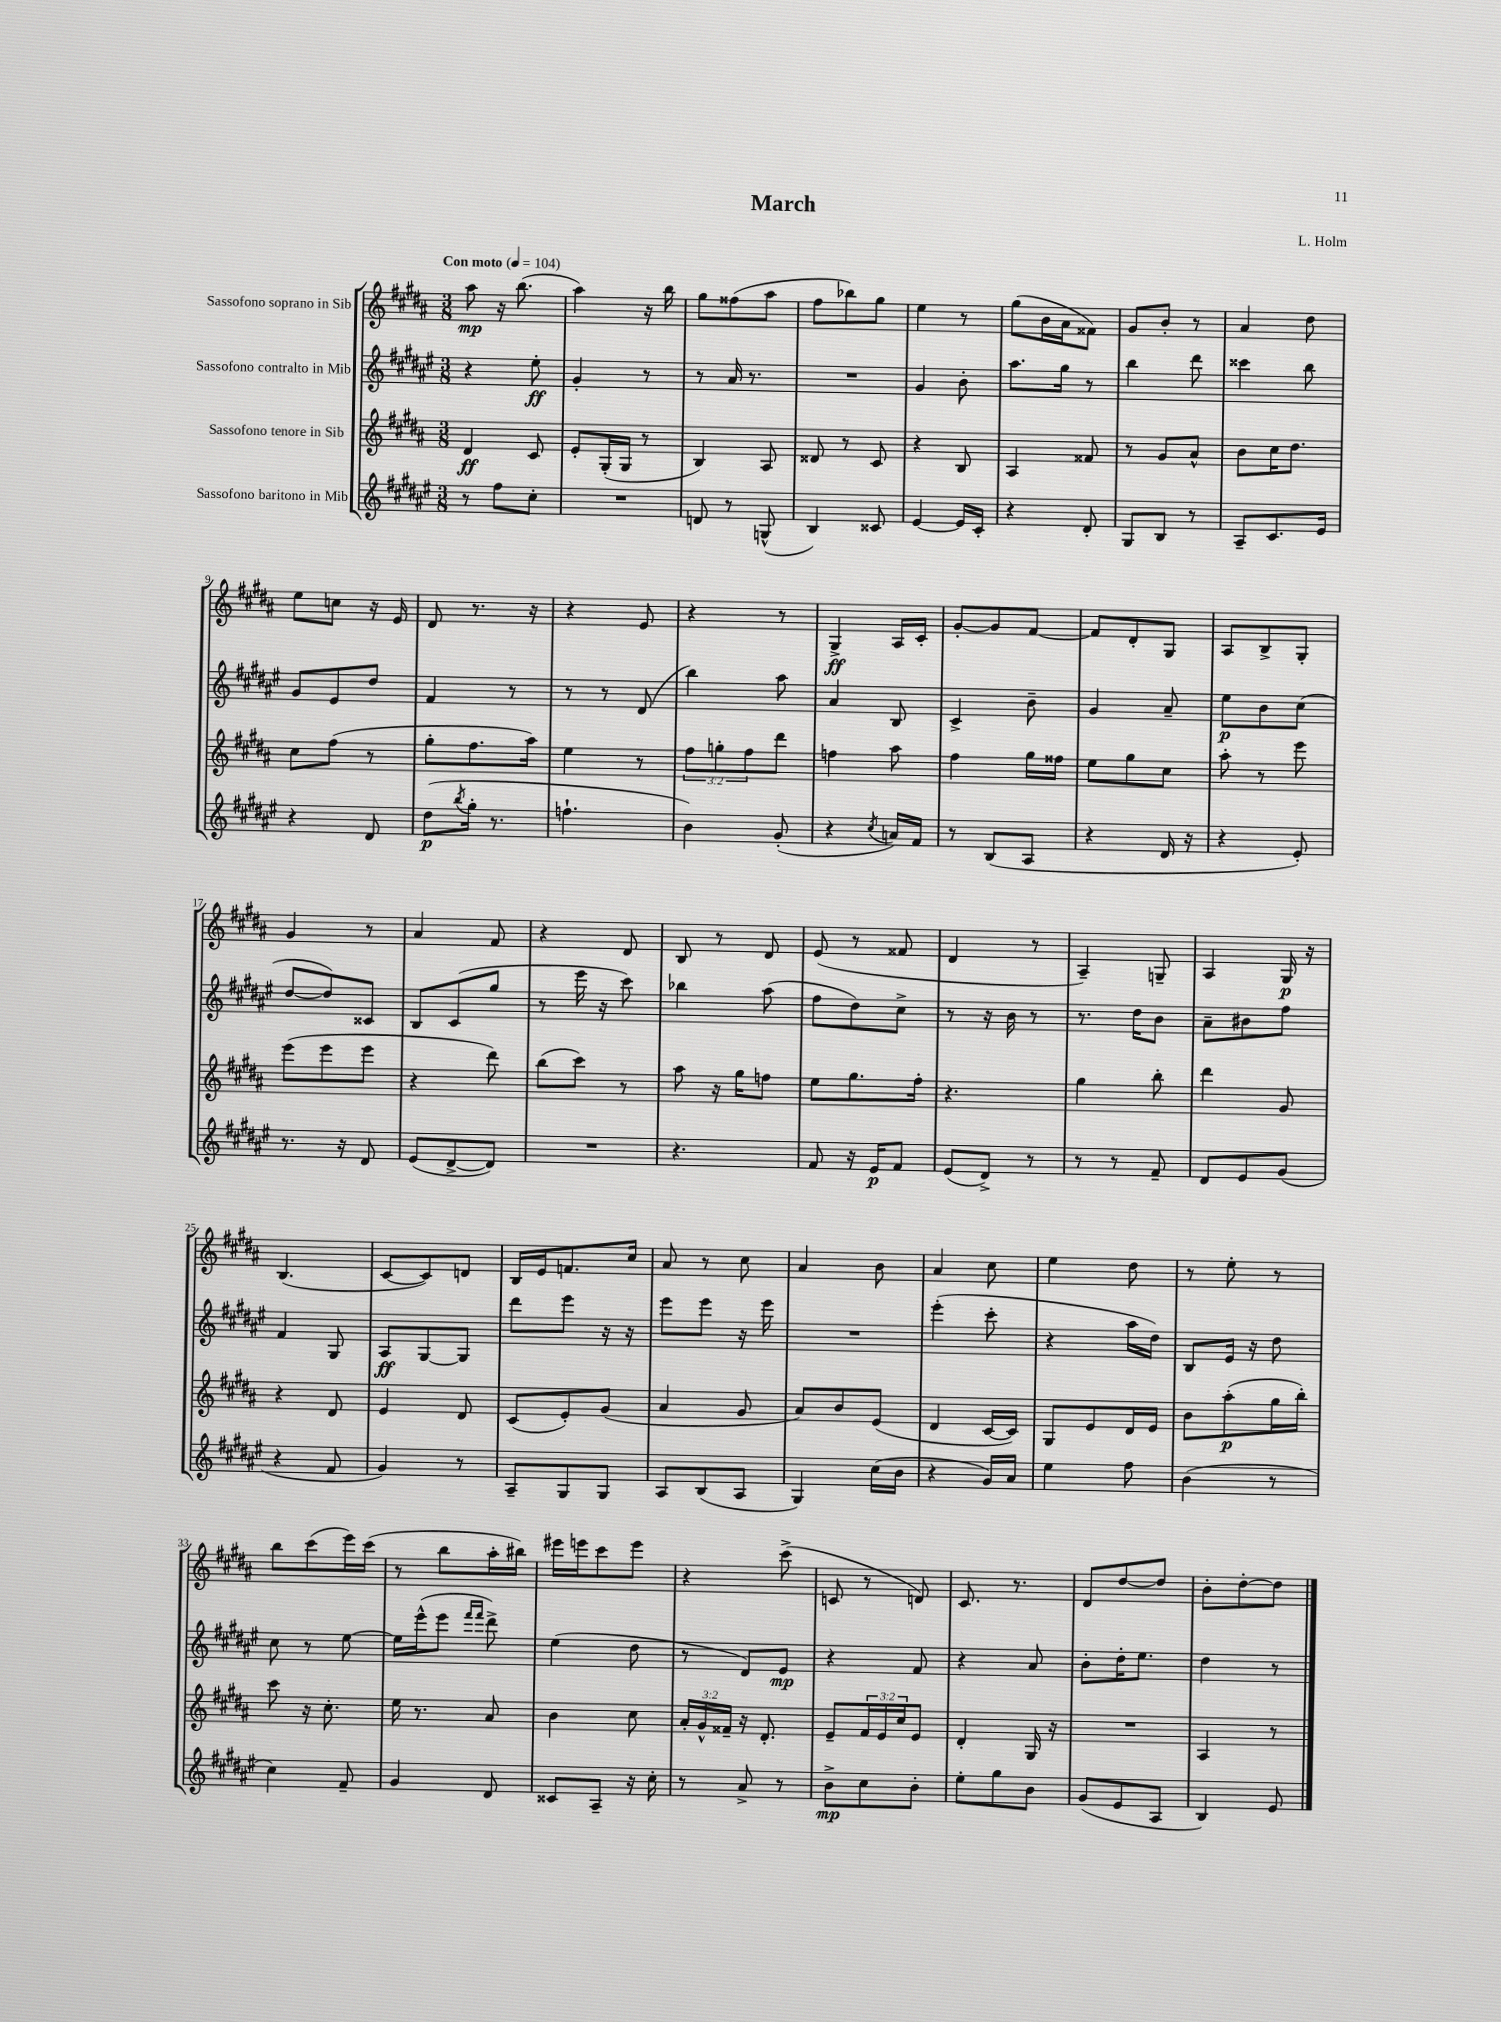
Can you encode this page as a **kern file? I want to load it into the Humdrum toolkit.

**kern	**kern	**kern	**kern
*staff4	*staff3	*staff2	*staff1
*clefG2	*clefG2	*clefG2	*clefG2
*k[f#c#g#d#a#e#]	*k[f#c#g#d#a#]	*k[f#c#g#d#a#e#]	*k[f#c#g#d#a#]
*M3/8	*M3/8	*M3/8	*M3/8
*MM104	*MM104	*MM104	*MM104
8r	4d#/	4r	8aa#\
8ff#\L	.	.	16r
.	.	.	(8.bb\
8cc#'\J	8c#/	8ee#'\	.
=	=	=	=
4.r	8e'/L	4g#'/	4aa#\)
.	(16G#'/L	.	.
.	16G#/JJ	.	.
.	8r	8r	16r
.	.	.	16bb\
=	=	=	=
8d/	4B/)	8r	8gg#\L
8r	.	16a#/	(8ff##\
.	.	8.r	.
(8G^^/	8A#/	.	8aa#\J
=	=	=	=
4B/)	8d##/	4.r	8ff#\L
.	8r	.	8bb-\)
8c##/	8c#/	.	8gg#\J
=	=	=	=
[4e#/	4r	4g#/	4ee\
16e#/]LL	8B/	8b'\	8r
16c#'/JJ	.	.	.
=	=	=	=
4r	4A#/	8.aa#\L	(8gg#\L
.	.	.	16b\L
.	.	16gg#\Jk	16a#\J
8d#'/	8f##/	8r	8f##\J)
=	=	=	=
8G#/L	8r	4bb\	8g#/L
8B/J	8g#/L	.	8b'/J
8r	8a#^^/J	8ddd#\	8r
=	=	=	=
8A#~/L	8b\L	4ccc##\	4a#/
8.c#/	16cc#\K	.	.
.	8.dd#\J	.	.
.	.	8bb\	8dd#\
16e#/Jk	.	.	.
=	=	=	=
4r	8cc#\L	8g#/L	8ee\L
.	(8ff#\J	8e#/	8cc\J
8d#/	8r	8dd#/J	16r
.	.	.	16e/
=	=	=	=
(8dd#\L	8gg#'\L	4f#/	8d#/
8qbb/	.	.	.
16gg#'\Jk	8.ff#\	.	8.r
8.r	.	.	.
.	.	8r	.
.	16aa#\Jk)	.	16r
=	=	=	=
4.ff`\	4ee\	8r	4r
.	.	8r	.
.	8r	(8d#/	8e/
=	=	=	=
4b\)	12ff#\L	4bb\)	4r
.	12gg'\	.	.
.	12ff#\	.	.
(8g#'/	8ddd#\J	8aa#\	8r
=	=	=	=
4r	4ff\	4a#/	4G#^/
8qcc#/	.	.	.
16a/LL)	8aa#\	8B/	16A#/LL
16f#/JJ	.	.	16c#'/JJ
=	=	=	=
8r	4ff#\	4c#^/	[8g#'/L
(8B/L	.	.	8g#/]
8A#/J	16gg#\LL	8b~\	[8f#/J
.	16ff##\JJ	.	.
=	=	=	=
4r	8ee\L	4g#/	8f#/]L
.	8gg#\	.	8d#'/
16d#/	8cc#\J	8a#~/	8G#/J
16r	.	.	.
=	=	=	=
4r	8aa#'\	8ee#\L	8A#/L
.	8r	8b\	8B^/
8e#'/)	8eee\	(8cc#\J	8G#'/J
=	=	=	=
8.r	(8eee\L	[8dd#/L	4g#/
.	8eee\	8dd#/])	.
16r	.	.	.
8d#/	8eee\J	8c##/J	8r
=	=	=	=
(8e#/L	4r	8B/L	4a#/
[8d#^/	.	(8c#/	.
8d#/]J)	8ddd#\)	8gg#/J	8f#/
=	=	=	=
4.r	(8bb\L	8r	4r
.	8ccc#\J)	16eee#\	.
.	.	16r	.
.	8r	8ccc#\)	8d#/
=	=	=	=
4.r	8aa#\	4bb-\	8B/
.	16r	.	8r
.	16gg#\LK	.	.
.	8ff\J	(8aa#\	8d#/
=	=	=	=
8f#/	8ee\L	8ff#\L	(8e/
16r	8.gg#\	8dd#\)	8r
16e#/LK	.	.	.
8f#/J	.	8cc#^\J	8f##/
.	16ff#'\Jk	.	.
=	=	=	=
(8e#/L	4.r	8r	4d#/
8d#^/J)	.	16r	.
.	.	16b\	.
8r	.	8r	8r
=	=	=	=
8r	4gg#\	8.r	4A#~/)
8r	.	.	.
.	.	16dd#\LK	.
8f#~/	8bb'\	8b\J	8G~/
=	=	=	=
8d#/L	4ddd#\	8a#~\L	4A#/
8e#/	.	8b#\	.
(8g#/J	8g#/	8ff#\J	16G#/
.	.	.	16r
=	=	=	=
4r	4r	4f#/	(4.B/
8f#/	8d#/	8G#/	.
=	=	=	=
4g#/)	4e/	8A#/L	[8c#/L
.	.	[8G#/	8c#/])
8r	8d#/	8G#/]J	8d/J
=	=	=	=
8A#~/L	(8c#/L	8ddd#\L	16B/LL
.	.	.	16e/J
8G#/	8e'/)	8eee#\J	8.f/
8G#/J	(8g#/J	16r	.
.	.	16r	16cc#/Jk
=	=	=	=
8A#/L	4a#/	8eee#\L	8a#/
(8B/	.	8eee#\J	8r
8A#/J	8g#/	16r	8cc#\
.	.	16eee#\	.
=	=	=	=
4G#/)	8a#/L)	4.r	4a#/
.	8b/	.	.
(16cc#\LL	(8e/J	.	8b\
16b\JJ	.	.	.
=	=	=	=
4r	4d#/	(4eee#'\	4a#/
16g#/LL)	[16c#/LL	8ccc#'\	8cc#\
16a#/JJ	16c#/]JJ)	.	.
=	=	=	=
4ee#\	8G#/L	4r	4ee\
.	8e/	.	.
8ff#\	16d#/L	16aa#\LL	8dd#\
.	16e/JJ	16dd#\JJ)	.
=	=	=	=
(4b\	8b\L	8B/L	8r
.	(8aa#'\	16e#/Jk	8ee'\
.	.	16r	.
8r	16gg#\L	8dd#\	8r
.	16bb'\JJ)	.	.
=	=	=	=
4cc#\)	8ccc#\	8cc#\	8bb\L
.	16r	8r	(8ccc#\
.	8.cc#'\	.	.
8f#~/	.	[8ee#\	16eee\L)
.	.	.	(16ccc#\JJ
=	=	=	=
4g#/	16ee\	16ee#\]LL	8r
.	8.r	(16eee#^^\J	.
.	.	8eee#\J	8bb\L
.	.	16qqfff#/LL	.
.	.	16qqfff#/JJ	.
8d#/	8a#/	8ddd#^\)	16aa#'\L
.	.	.	16bb#\JJ)
=	=	=	=
8c##/L	4b\	(4ee#\	16eee#\LL
.	.	.	16eee\J
8A#~/J	.	.	8ccc#\
16r	8cc#\	8dd#\	8eee\J
16cc#'\	.	.	.
=	=	=	=
8r	24a#'/LL	8r	4r
.	24g#^^/	.	.
.	24f##~/JJ	.	.
8a#^/	16r	8d#/L)	.
.	8.d#'/	.	.
8r	.	8e#/J	(8ccc#^\
=	=	=	=
8b^\L	8e~/L	4r	8c/
8cc#\	24f#/L	.	8r
.	24e/	.	.
.	24cc#/J	.	.
8b'\J	8e/J	8f#/	8d/)
=	=	=	=
8ee#'\L	4d#'/	4r	8.c#/
8gg#\	.	.	.
.	.	.	8.r
8b\J	16G#/	8a#/	.
.	16r	.	.
=	=	=	=
(8g#/L	4.r	8b'\L	8d#/L
8e#/	.	16dd#'\K	[8dd#/
.	.	8.ee#\J	.
8A#/J	.	.	8dd#/]J
=	=	=	=
4B/)	4A#/	4dd#\	8b'\L
.	.	.	[8dd#'\
8e#/	8r	8r	8dd#\]J
==	==	==	==
*-	*-	*-	*-
